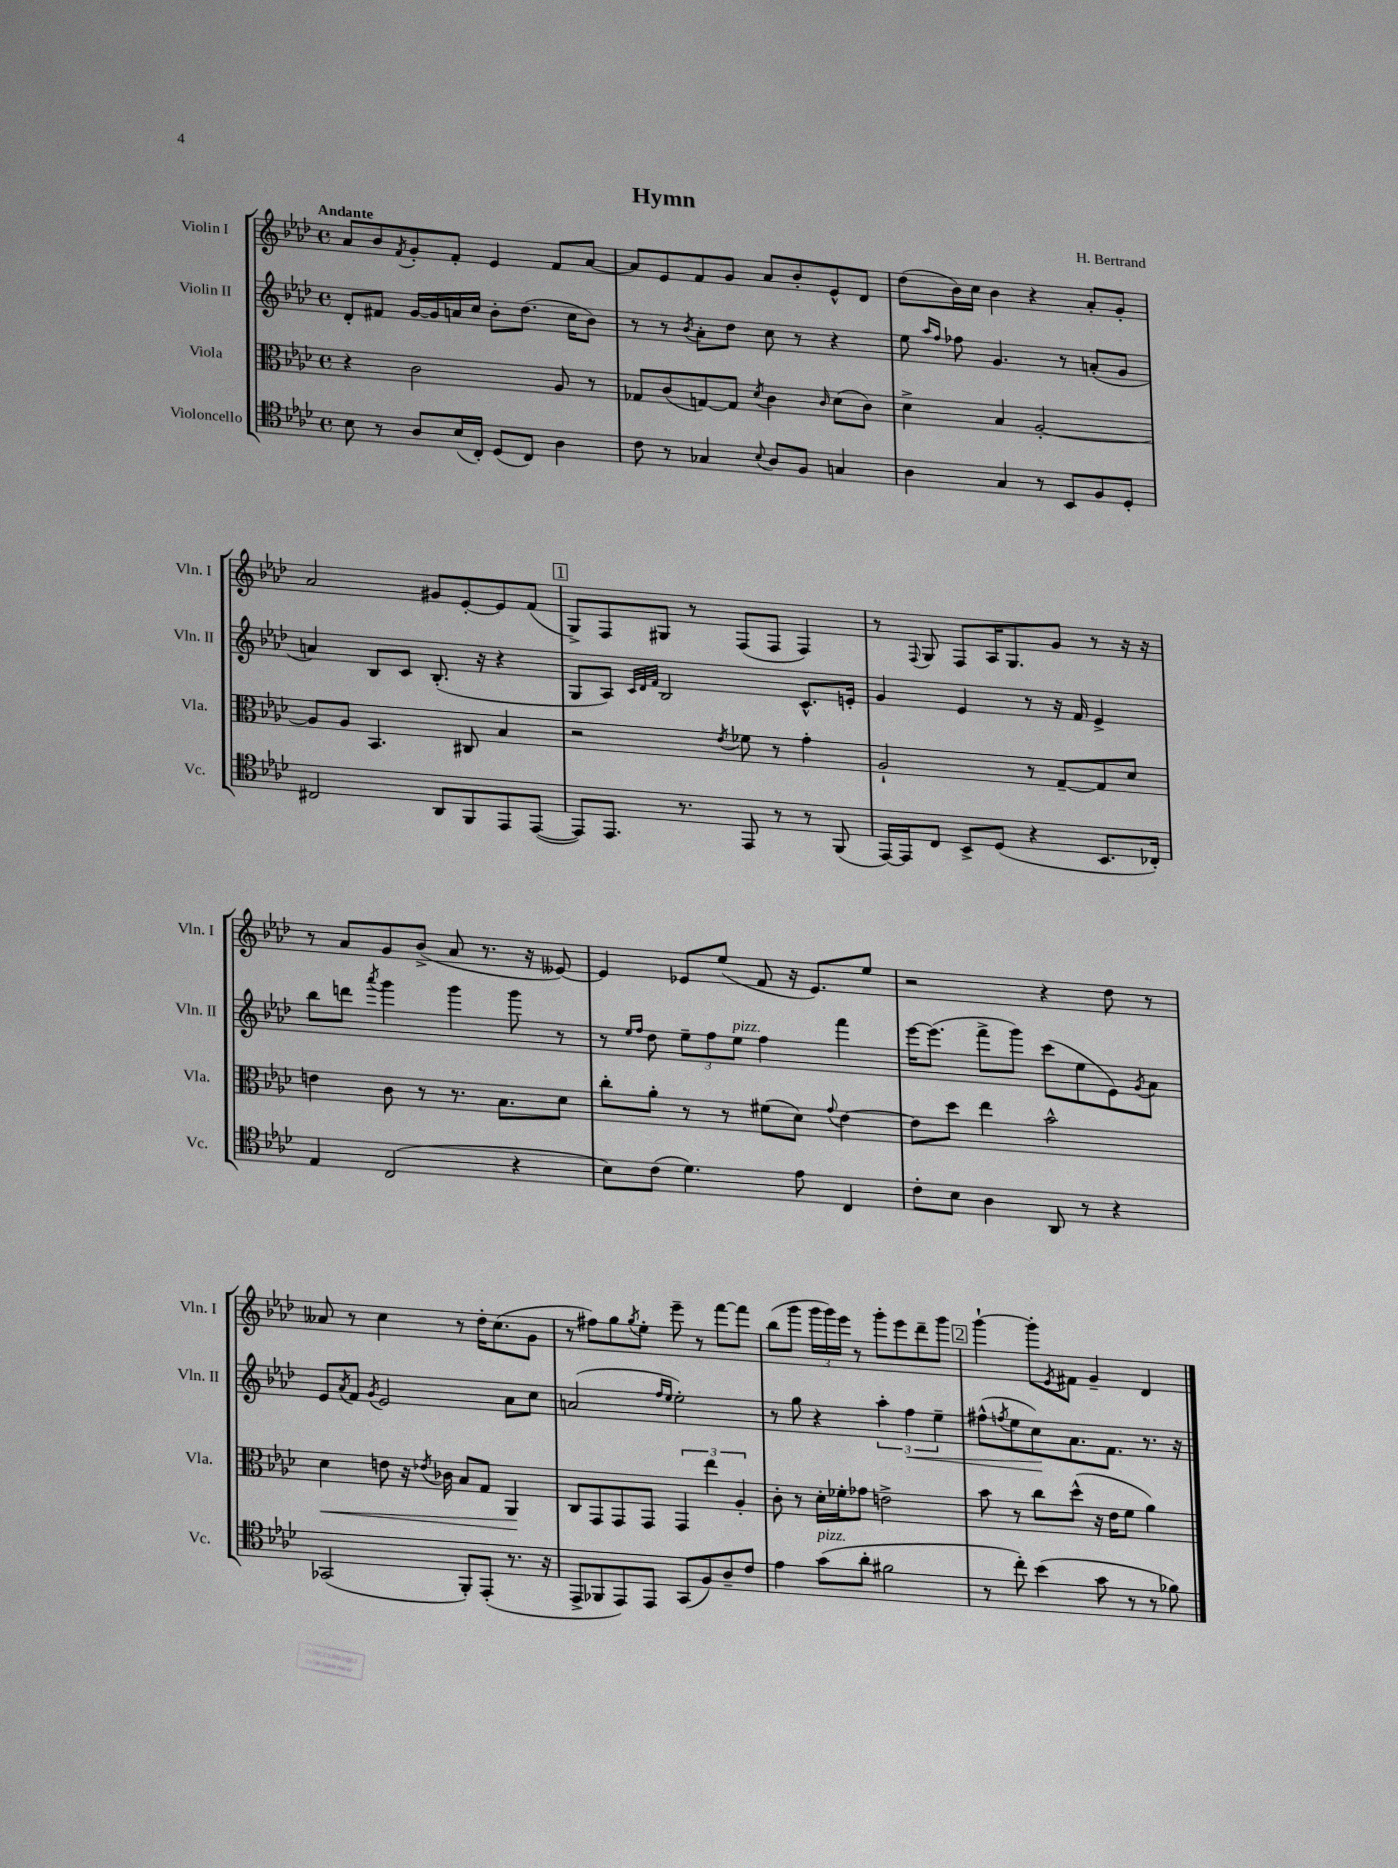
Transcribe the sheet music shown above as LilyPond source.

\header { title = "Hymn" composer = "H. Bertrand" }
<<
\new StaffGroup <<
\new Staff = "s0" \with { instrumentName = "Violin I" shortInstrumentName = "Vln. I" } {
    \clef treble \key aes \major \defaultTimeSignature \time 4/4 \tempo "Andante"
    aes'8 bes'8 \acciaccatura { f'8 } g'8-. f'8-. ees'4 f'8 aes'8~ |
    aes'8 ees'8 f'8 g'8 aes'8 bes'8-. ees'8-^ des'8 |
    des''8( bes'16) c''16 bes'4 r4 aes'8-. g'8-. |
    aes'2 gis'8 ees'8~-. ees'8 f'8( |
    \mark \markup { \box "1" } g8->) f8 gis8 r8 f8( f8 f4) |
    r8 \appoggiatura { f8 } g8 f8 aes16 g8. g'8 r8 r16 r16 |
    r8 aes'8 g'8 bes'8->( aes'8 r8. r16 eeses'8~) |
    eeses'4 ees'8 ees''8( f'8 r16 ees'8.) ees''8 |
    r2 r4 des''8 r8 |
    aeses'8 r8 c''4 r8 des''16-. c''8.( g'8 |
    r8 fis''8) g''8 \acciaccatura { g''8 } ees''8-. ees'''8-- r8 f'''8~ f'''8 |
    bes''8( g'''8 \tuplet 3/2 { g'''16 g'''16) ees'''16 } r8 g'''8-. ees'''8 des'''8-- g'''8 |
    \mark \markup { \box "2" } g'''4~-! g'''8-. \acciaccatura { ees'8 } fis'8 g'4-- des'4 \bar "|." |
}
\new Staff = "s1" \with { instrumentName = "Violin II" shortInstrumentName = "Vln. II" } {
    \clef treble \key aes \major \defaultTimeSignature \time 4/4
    des'8-. fis'8 g'16~ g'16 a'16 c''16 bes'8-. des''8.( c''16 bes'8) |
    r8 r8 \acciaccatura { bes'8 } aes'8-. des''8 c''8 r8 r4 |
    ees''8 \grace { aes''16 f''16 } fes''8 g'4. r8 a'8-.( g'8 |
    a'4) bes8 c'8 bes8.-.( r16 r4 |
    \mark \markup { \box "1" } g8 aes8) \grace { c'32 des'32 f'32 } bes2 c'8.-^ e'16-. |
    g'4 ees'4 r8 r16 f'16 ees'4-> |
    bes''8 d'''8 \acciaccatura { aes'''8 } g'''4 g'''4 g'''8 r8 |
    r8 \grace { ees''16 f''16 } des''8 \tuplet 3/2 { ees''8-- f''8 ees''8^\markup { \italic "pizz." } } f''4 f'''4 |
    ees'''16~ ees'''8.( f'''8-> g'''8) c'''8( ees''8 ees'8) \acciaccatura { g'8 } aes'8 |
    ees'8 \acciaccatura { aes'8 } f'8 \acciaccatura { g'8 } ees'2 aes'8 c''8 |
    a'2( \grace { f''16 ees''16 } ees''2-.) |
    r8 g''8 r4 \tuplet 3/2 { aes''4-. f''4\< ees''4-- } |
    \mark \markup { \box "2" } fis''8-^( \acciaccatura { f''8 } ees''8 c''8\!) aes'8. f'8. r8. r16 \bar "|." |
}
\new Staff = "s2" \with { instrumentName = "Viola" shortInstrumentName = "Vla." } {
    \clef alto \key aes \major \defaultTimeSignature \time 4/4
    r4 c'2 aes8 r8 |
    ges8 c'8( g8~) g8 \acciaccatura { des'8 } c'4 \grace { c'16 } des'8( c'8) |
    des'4-> bes4 aes2~-. |
    aes8 aes8 bes,4. cis8 bes4 |
    \mark \markup { \box "1" } r2 \acciaccatura { ees'8 } fes'8 r8 g'4-. |
    aes2-! r8 g8~-- g8 des'8 |
    e'4 c'8 r8 r8. bes8. des'8 |
    c''8-. aes'8-. r8 r8 fis'8( des'8) \appoggiatura { g'8 } ees'4~ |
    ees'8 des''8 ees''4 bes'2-^ |
    des'4\< e'8 r16 \acciaccatura { ees'8 } ces'16 bes8 g8 aes,4\! |
    c8 g,8 g,8 g,8 \tuplet 3/2 { g,4 ees''4 aes4-. } |
    c'8-. r8 des'16-. fes'16-. ges'8 e'2-> |
    \mark \markup { \box "2" } bes'8 r8 c''8 des''8-^( r16 ees'16 f'8 aes'4) \bar "|." |
}
\new Staff = "s3" \with { instrumentName = "Violoncello" shortInstrumentName = "Vc." } {
    \clef tenor \key aes \major \defaultTimeSignature \time 4/4
    bes8 r8 aes8 bes16( c16-.) des8( c8) aes4 |
    c'8 r8 ges4 \appoggiatura { bes8 } aes8 f8 g4 |
    aes4 g4 r8 bes,8 f8 des8-. |
    cis2 aes,8 f,8 ees,8 ees,8~( |
    \mark \markup { \box "1" } ees,8) ees,8. r8. ees,8 r8 r8 f,8( |
    ees,16~) ees,16 c8 bes,8-> des8( r4 bes,8. ces16-.) |
    ees4 c2( r4 |
    bes8) c'8( des'4.) ees'8 c4 |
    c'8-. bes8 aes4 aes,8 r8 r4 |
    ges,2( f,8-.) ees,8-.( r8. r16 |
    ees,8-> fes,8 ees,8) ees,8 g,8( f8) aes8-- c'8 |
    ees'4 g'8^\markup { \italic "pizz." }( aes'8-. fis'2 |
    \mark \markup { \box "2" } r8 c''8-.) bes'4( g'8 r8 r8 fes'8) \bar "|." |
}
>>
>>
\layout { \context { \Score \remove "Bar_number_engraver" } }
